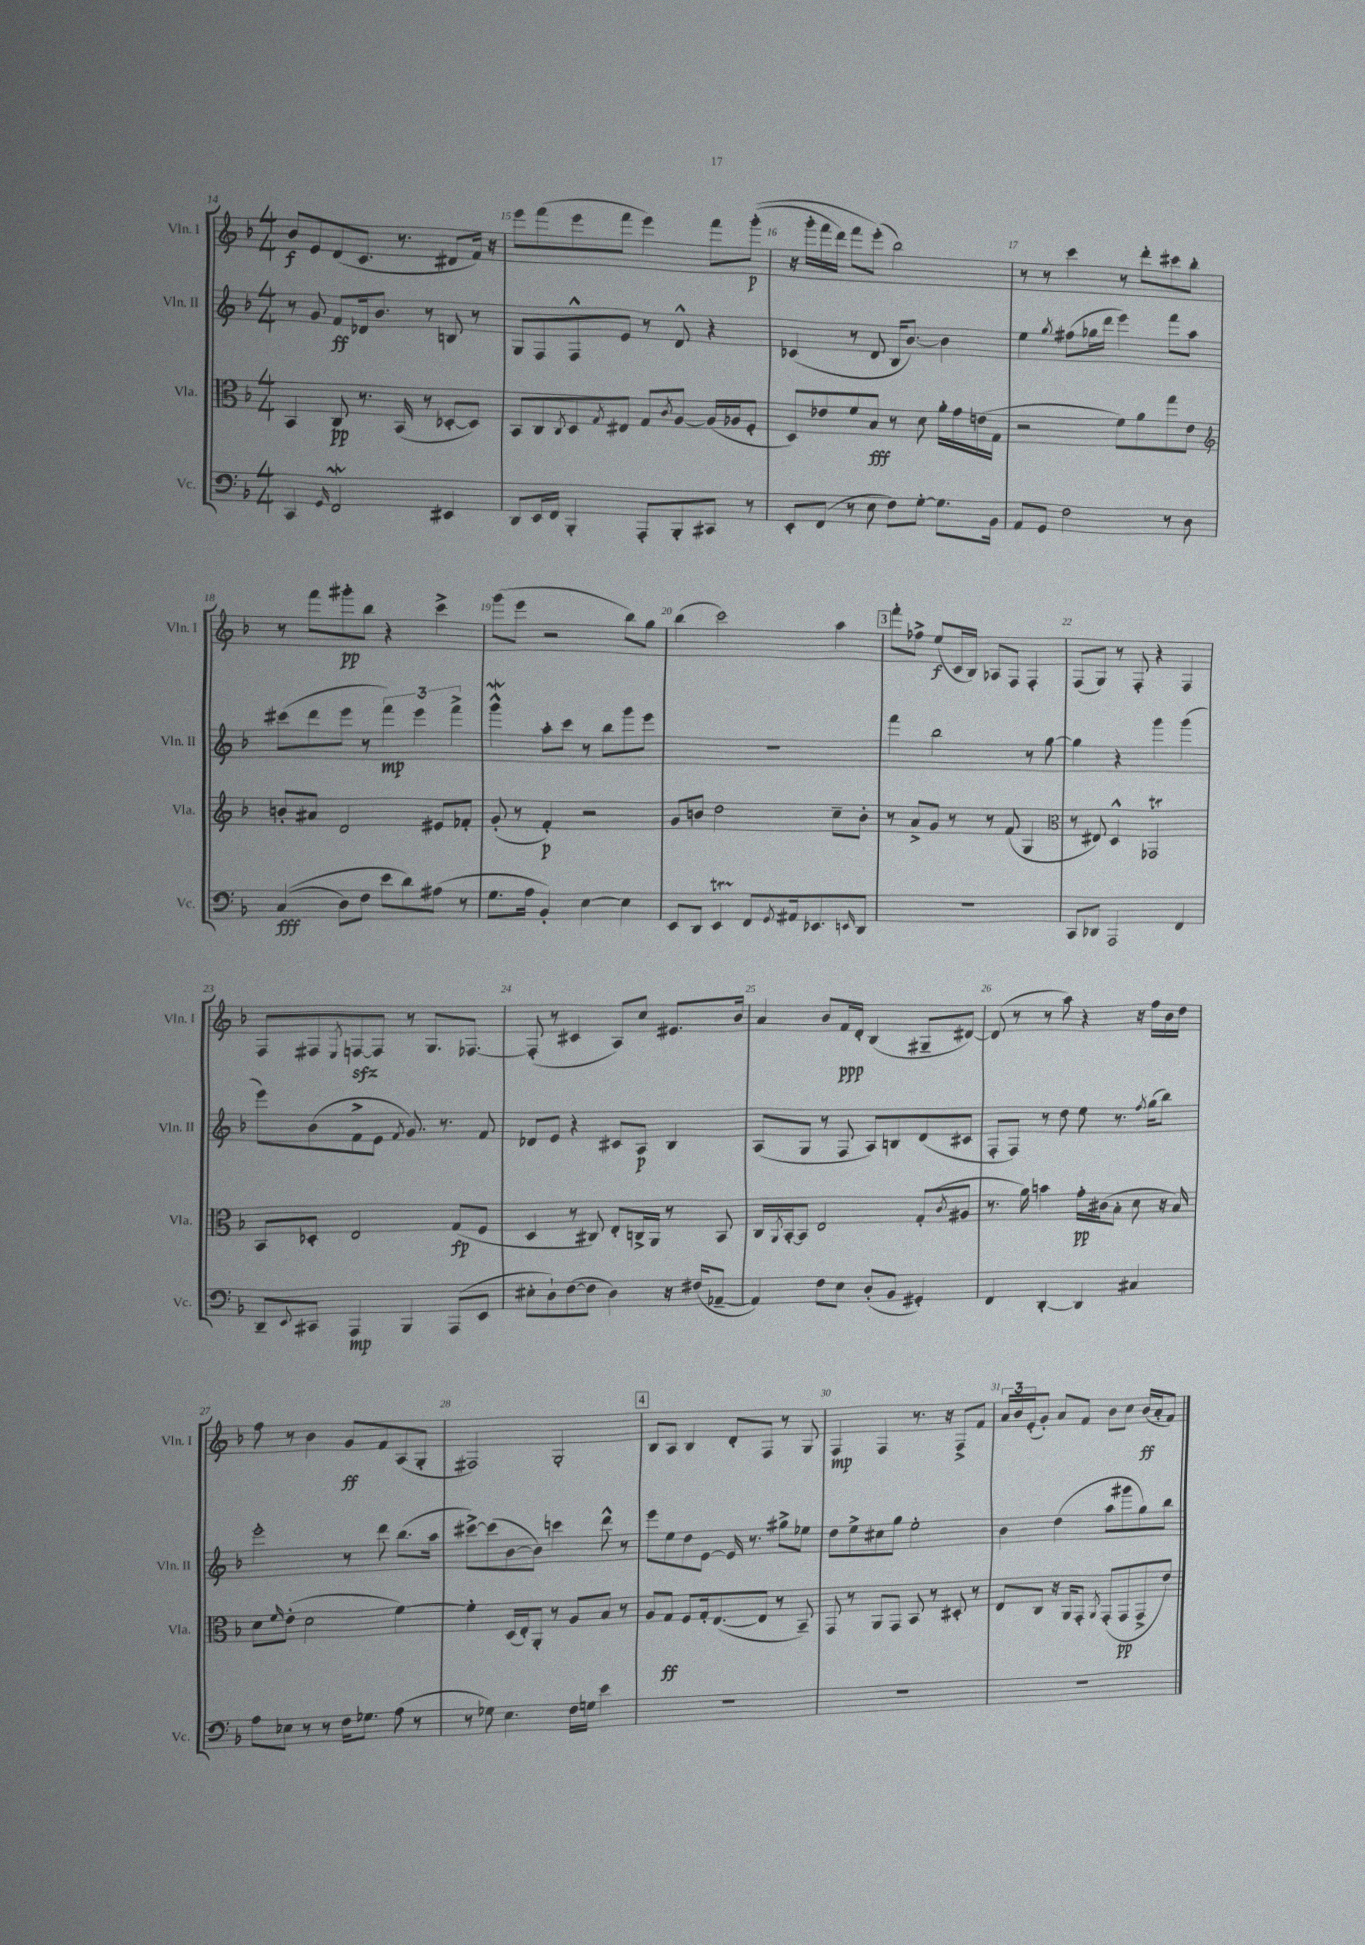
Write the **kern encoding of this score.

**kern	**kern	**kern	**kern
*staff4	*staff3	*staff2	*staff1
*clefF4	*clefC3	*clefG2	*clefG2
*k[b-]	*k[b-]	*k[b-]	*k[b-]
*M4/4	*M4/4	*M4/4	*M4/4
4CC	4BB-	8r	8b-
.	.	8g	8e
16qqGG	.	.	.
2FF	8C	8f	(8d
.	8.r	16d-	8.c
.	.	8.b-	.
.	(16BB-	.	8.r
.	8r	8r	.
4EE#	[8D-'	8B	8d#
.	8D-])	8r	16f)
.	.	.	16r
=	=	=	=
8DD	8BB-	8G	8eee
16EE	8C	8F	(8fff
16FF	.	.	.
.	8qC	.	.
4BBB-'	8D	8F^^	8eee
.	8qG	.	.
.	8E#	8e	8fff
8AAA'	8G	8r	4eee)
.	8qc	.	.
8BBB-'	[8A	8d^^	.
8CC#	(16A]	4r	8fff
.	16A-	.	.
8r	8F'	.	&((8ggg'
=	=	=	=
8EE'	8D)	(4c-	16r
.	.	.	16ggg'
(8FF	8e-	.	16fff
.	.	.	16ddd)
8r	8f	8r	8fff
8E	8B-	8d	(8eee'&)
8F)	8r	16B-	2bb-)
.	.	[8.b-)	.
[8G'	8d	.	.
8.G]	16a'	4b-]	.
.	16g	.	.
.	(16e	.	.
16BB-	16G	.	.
=	=	=	=
8AA	2r	4ee	8r
8GG	.	.	8r
.	.	8qgg	.
2F	.	(8ff#	4ccc
.	.	16gg-	.
.	.	16ddd	.
.	8f)	4eee)	8r
.	8a	.	8ddd'
8r	8gg	8fff	8ccc#
8D	8e	8aa	8bb-'
=	=	=	=
*	*clefG2	*	*
&((4C	8b'	(8ccc#	8r
.	8a#	8ddd	8fff
8D)	2d	8eee	8ggg#'
8F	.	8r	8bb-
8e	.	6fff)	4r
8d&)	.	.	.
.	.	6eee	.
(8A#	8e#	.	4ccc^
.	.	6fff^	.
8r	8f-'	.	.
=	=	=	=
8.G	(8g'	4ggg^^	(8ggg
.	8r	.	8eee
16A	.	.	.
4BB-')	4f')	8aa'	2r
.	.	8ccc	.
[4E	2r	8r	.
.	.	8bb-	.
4E]	.	8ggg	8bb-)
.	.	8eee	8gg
=	=	=	=
8EE	8g	1r	(4bb-
8DD	8b	.	.
4EE	2dd	.	2ccc)
8FF	.	.	.
8qGG	.	.	.
16AA#	.	.	.
8.EE-	.	.	.
.	8cc~	.	4aa
16qqEE	.	.	.
8DD	8b'	.	.
=	=	=	=
1r	8r	4fff	8fff'
.	8a^	.	8ff-^
.	8g	2bb-	(8ee
.	8r	.	16c
.	.	.	16B-)
.	8r	.	8A-
.	(8f	.	8F
.	4G	8r	4F'
.	.	[8gg	.
=	=	=	=
*	*clefC3	*	*
8CC	8r	4gg]	(8F
8DD-	8E#)	.	8G)
2AAA	4D^^	4r	8r
.	.	.	8F'
.	2GG-	4ggg	4r
4FF	.	(4ggg	4F
=	=	=	=
8DD~	8BB-	8eee)	8F
8qqEE	.	.	.
8CC#	8D-'	(8b-	8F#
.	.	.	8qE
4AAA	2E	8f^	[8F
.	.	8e	8F]
.	.	8qf	.
4BBB-	.	8.g)	8r
.	.	.	8.G
.	.	8.r	.
(8AAA	(8G	.	.
.	.	.	[8.F-
8EE	8F	8f	.
=	=	=	=
8E#'	4D	8d-	(8F-']
8D`)	.	8e	8r
([8F	8r	4r	4c#
8F]	8C#)	.	.
4D)	8E'	8c#	8A)
.	16C^	8A	8cc
.	16AA	.	.
16r	8r	4B-	8.e#
(16F#	.	.	.
[8AA-~	8BB-	.	.
.	.	.	16b-
=	=	=	=
4AA-])	16C	(8A	4a
.	8qAA	.	.
.	[16BB-'	.	.
.	8BB-]	8G	.
8F	2E	8r	8b-
8E	.	8F	16f
.	.	.	16d'
(8D'	.	8A)	(4B-
8BB-	.	8B	.
4GG#')	(8G'	(8d	8G#~
.	8qc	.	.
.	8A#	8c#	[8d#)
=	=	=	=
4FF	8.r	8F'	(8d#]
.	.	8F)	8r
.	16a)	.	.
[4DD'	4b	8r	8r
.	.	8dd	8aa)
4DD]	16g'	8ee	4r
.	(16c#	.	.
.	8B-'	8.r	.
4C#	8d	.	16r
.	.	8qff	.
.	.	(16gg	16ff
.	16r	8bb-)	16b-
.	16B-)	.	16dd
=	=	=	=
8A	8d	2eee'	8ff
.	16qqf	.	.
8E-	(8e'	.	8r
8r	2d	.	4b-
8r	.	.	.
16F	.	8r	8g
8.G-	.	.	.
.	.	8ddd	8f
(8A	[4f)	(8.bb-	(8A
8r	.	.	8G'
.	.	16aa	.
=	=	=	=
8r	4f']	[8ccc#^)	2F#)
8G-)	.	(8ccc#]	.
4.E	(16D	[8b-	.
.	16E')	.	.
.	8AA'	8b-])	.
.	8r	4ccc	2G'
16F	8A	.	.
16G	.	.	.
4e	8B-	8ddd^^	.
.	8r	8r	.
=	=	=	=
1r	8A	8eee	8B-
.	8G	8ee	8A
.	8F	8dd	4B-
.	16G'	[8e	.
.	([8.E	.	.
.	.	16e]	8d'
.	.	8.r	.
.	8E]	.	8F
.	8r	8gg#^	8r
.	8BB-~)	8ee-	8G
=	=	=	=
1r	8GG	8dd	4F
.	8r	8ee^	.
.	8AA	8cc#	4F
.	8GG	8gg	.
.	8BB-	2ee'	8.r
.	8r	.	.
.	.	.	16r
.	8D#'	.	8F^
.	8r	.	8f
=	=	=	=
1r	8E	4b-	24a
.	.	.	24b-
.	.	.	(24e'
.	8C	.	8g')
.	16r	(4dd	8a
.	16AA	.	.
.	8GG'	.	8f
.	8qAA	.	.
.	(8GG'	8aa	8b-
.	8GG	8ggg#	8cc
.	8GG^	8gg)	(16b-
.	.	.	16a'
.	8e)	8bb-	8f)
==	==	==	==
*-	*-	*-	*-
